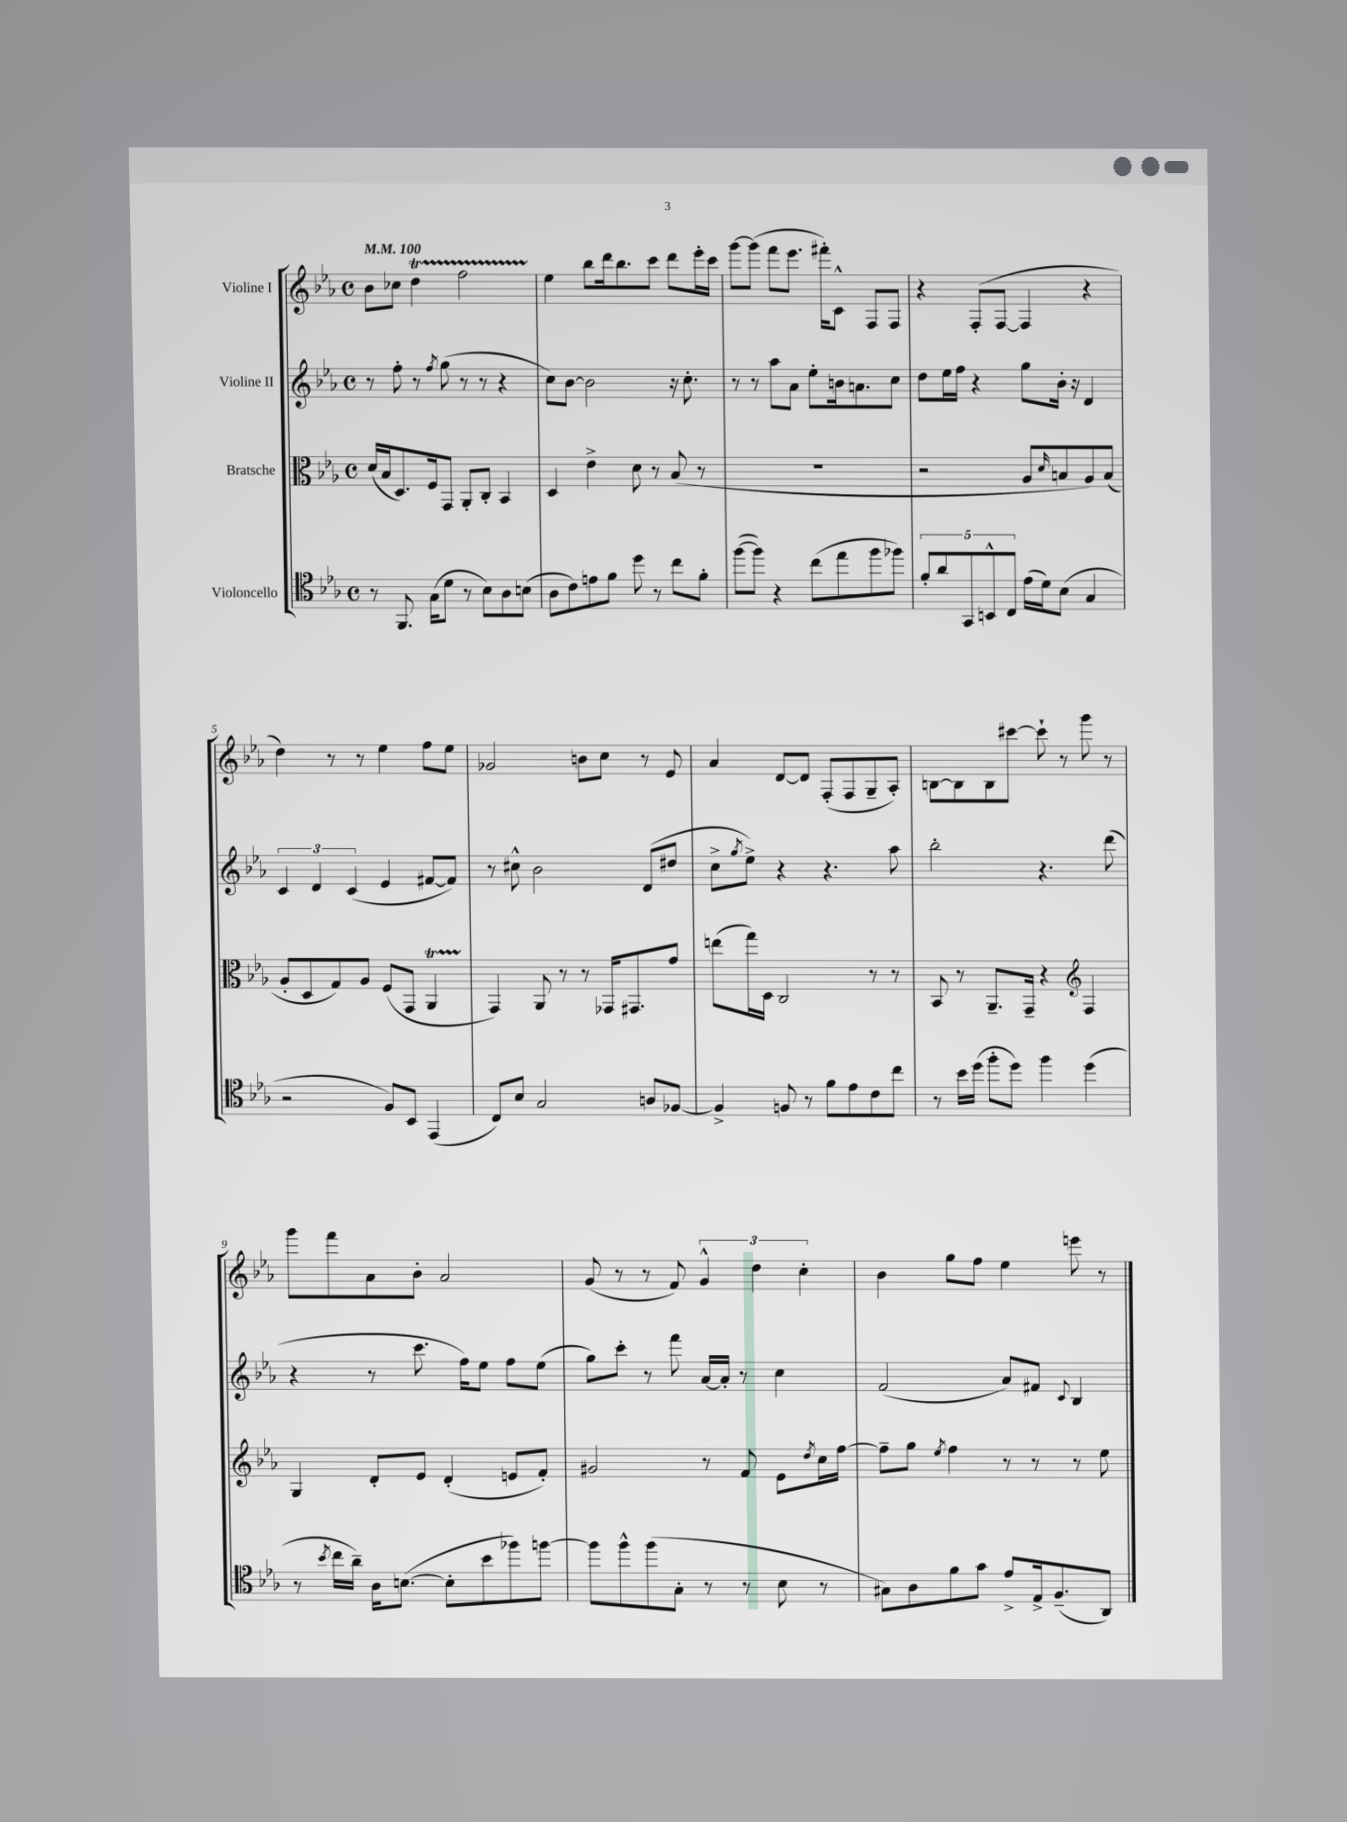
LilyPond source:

<<
\new StaffGroup <<
\new Staff = "s0" \with { instrumentName = "Violine I" } {
    \clef treble \key ees \major \defaultTimeSignature \time 4/4 \tempo 4 = 100
    bes'8 ces''8 d''4\startTrillSpan f''2 |
    ees''4\stopTrillSpan bes''8 d'''16 bes''8. c'''8 d'''8 ees'''16-. c'''16 |
    g'''8~ g'''8( f'''8 ees'''8. fis'''16-.) c'8-^ f8 f8 |
    r4 f8-.( f8~ f4 r4 |
    d''4) r8 r8 ees''4 f''8 ees''8 |
    ges'2 b'8 c''8 r8 ees'8 |
    aes'4 d'8~ d'8 f8-.( f8 g8-- aes8-.) |
    b8~ b8 b8 cis'''8~ cis'''8-! r8 g'''8 r8 |
    g'''8 f'''8 aes'8 bes'8-. aes'2 |
    g'8( r8 r8 f'8) \tuplet 3/2 { g'4-^ d''4 c''4-. } |
    bes'4 g''8 f''8 ees''4 e'''8 r8 \bar "|." |
}
\new Staff = "s1" \with { instrumentName = "Violine II" } {
    \clef treble \key ees \major \defaultTimeSignature \time 4/4
    r8 f''8-. r8 \acciaccatura { f''8 } g''8( r8 r8 r4 |
    c''8) bes'8~ bes'2 r16 c''8.-. |
    r8 r8 aes''8 aes'8 ees''8-. b'16 a'8. c''8 |
    d''8 ees''16 f''16 r4 g''8 bes'16-. r16 d'4 |
    \tuplet 3/2 { c'4 d'4 c'4( } ees'4 fis'8~ fis'8) |
    r8 cis''8-^ bes'2 d'8( dis''8 |
    c''8-> \acciaccatura { g''8 } ees''8->) r4 r4. aes''8 |
    bes''2-. r4. d'''8( |
    r4 r8 c'''8. f''16) ees''8 f''8 ees''8( |
    g''8) c'''8-. r8 f'''8 aes'16~ aes'16-. r8 c''4 |
    f'2( aes'8) fis'8 \appoggiatura { c'8 } bes4 \bar "|." |
}
\new Staff = "s2" \with { instrumentName = "Bratsche" } {
    \clef alto \key ees \major \defaultTimeSignature \time 4/4
    d'16( bes16 d8.) f16 g,8 aes,8-. c8-. bes,4 |
    d4 ees'4-> d'8 r8 bes8( r8 |
    R1 |
    r2 aes8 \grace { d'16 } b8 aes8) b8( |
    aes8-. d8 g8) aes8 f8( g,8 aes,4\startTrillSpan |
    g,4\stopTrillSpan) aes,8 r8 r8 ges,16 gis,8. g'8 |
    e''8( g''16) d16 c2 r8 r8 |
    bes,8 r8 aes,8.-- g,16-- r4 \clef treble f4 |
    g4 d'8-. ees'8 d'4-.( e'8 f'8-.) |
    gis'2 r8 f'8 ees'8 \acciaccatura { d''8 } c''16 f''16~ |
    f''8-- g''8 \acciaccatura { ees''8 } f''4 r8 r8 r8 ees''8 \bar "|." |
}
\new Staff = "s3" \with { instrumentName = "Violoncello" } {
    \clef tenor \key ees \major \defaultTimeSignature \time 4/4
    r8 f,8. g16( d'8 r8 bes8) aes8 b8( |
    aes8 c'8) e'8 f'8 d''8 r8 c''8 f'8-. |
    f''8~( f''8) r4 c''8( ees''8 f''8 fes''8) |
    \tuplet 5/4 { f'8-. aes'8 g,8 b,8-^ c8 } ees'16( d'16) bes8( g4 |
    r2 f8) bes,8 ees,4( |
    c8) bes8 g2 a8 fes8~ |
    fes4-> f8 r8 f'8 ees'8 c'8 c''8 |
    r8 bes'16 d''16( f''8-. d''8) f''4 d''4( |
    r8 \acciaccatura { bes'8 } c''16 aes'16--) aes16 b8.~( b8-. bes'8 fes''8) f''8~ |
    f''8 f''8-^ f''8( g8-. r8 r8 bes8 r8 |
    gis8) aes8 f'8 g'8 ees'8-> ees16-> f8.--( aes,8) \bar "|." |
}
>>
>>
